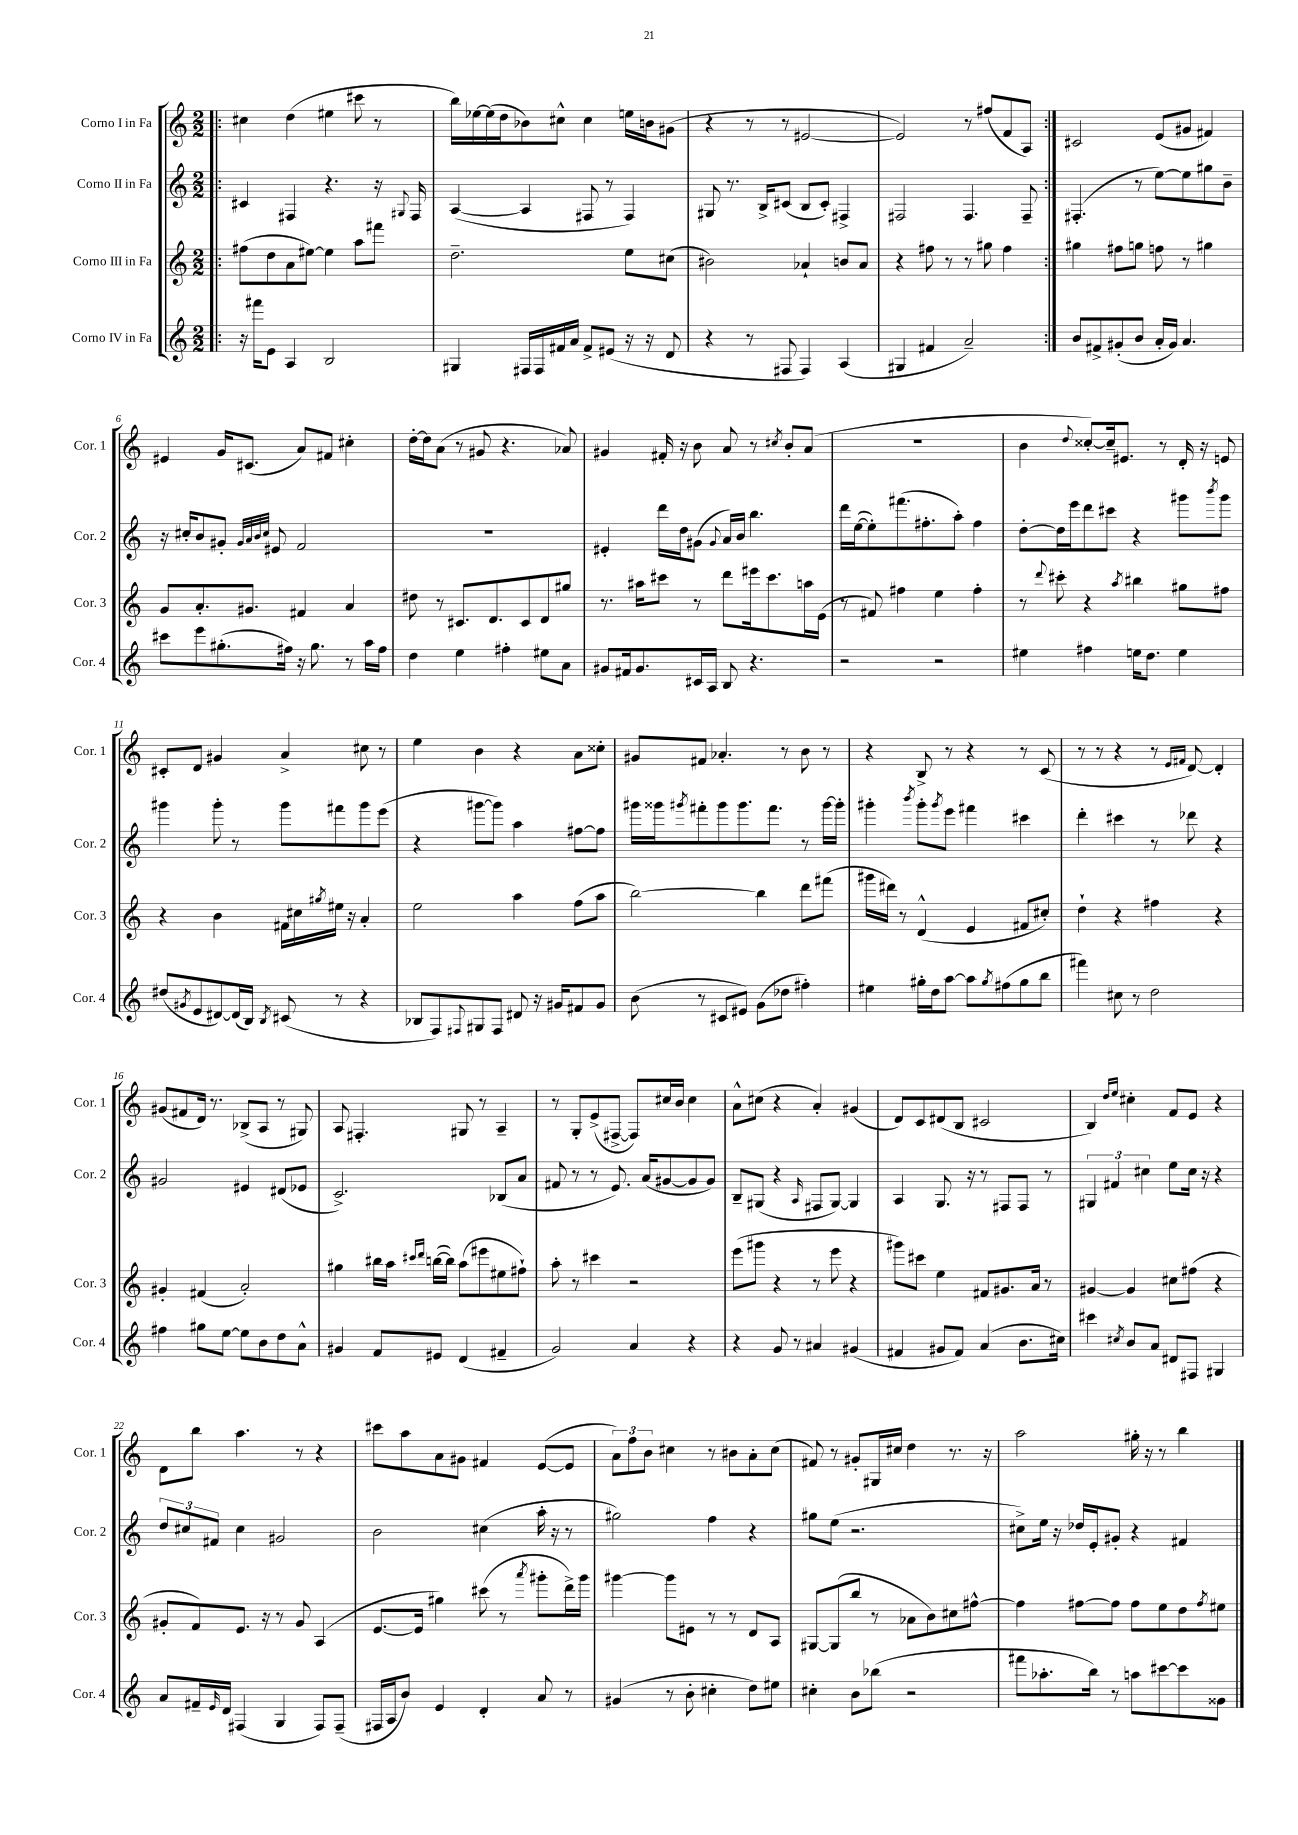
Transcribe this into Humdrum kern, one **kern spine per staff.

**kern	**kern	**kern	**kern
*staff4	*staff3	*staff2	*staff1
*clefG2	*clefG2	*clefG2	*clefG2
*k[]	*k[]	*k[]	*k[]
*M2/2	*M2/2	*M2/2	*M2/2
=!|:	=!|:	=!|:	=!|:
16r	(8ff#	4c#	4cc#
16fff#	.	.	.
8e	8dd	.	.
4A	8a	4F#	(4dd
.	[8ee#)	.	.
2B	4ee#]	4.r	4ee#
.	8aa	.	8ccc#
.	8fff#	16r	8r
.	.	8qqG#	.
.	.	16F#	.
=	=	=	=
4G#	2.dd~	([4A	16bb)
.	.	.	[16ee-
.	.	.	(16ee-]
.	.	.	16dd
16F#	.	4A]	8b-)
16F#	.	.	.
16f#	.	.	8cc#^^
16a	.	.	.
8f#^	.	8F#	4cc#
(8e#	.	8r	.
16r	8ee	4F#)	16ee
16r	.	.	16b
8d	(8cc#	.	(8g#
=	=	=	=
4r	2b#)	8G#	4r
.	.	8.r	.
8r	.	.	8r
.	.	16B^	.
8F#	.	(8c#	8r
4F#)	4a-`	8B	[2e#
.	.	8c#')	.
(4A	8b	4F#^	.
.	8a-	.	.
=	=	=	=
4G#	4r	2F#	2e#])
4f#	8ff#	.	.
.	8r	.	.
2a~)	8r	4.F#	8r
.	8gg#	.	(8ff#
.	4ff#	.	8f
.	.	8F#~	8A)
=:|!	=:|!	=:|!	=:|!
8b	4gg#	(4.F#'	2c#
8f#^	.	.	.
(8g#'	8ff#	.	.
8b	8gg	8r	.
16a'	8ff	[8ee)	(8e
16g#)	.	.	.
4.a	8r	8ee]	8g#
.	4gg#	8gg#	4f#)
.	.	8b~	.
=	=	=	=
8ccc#	8g	16r	4e#
.	.	16cc#'	.
8eee	8.a'	8b	.
(8.gg#'	.	8g#'	16g
.	8.g#	.	(8.c#
.	.	32qqg#	.
.	.	32qqa	.
.	.	32qqb	.
.	.	32qqcc#	.
.	.	8e#	.
16ff#)	.	.	.
16r	4f#	2f	8a)
8.gg#	.	.	.
.	.	.	8f#
8r	4a	.	4cc#'
16aa	.	.	.
16ff#	.	.	.
=	=	=	=
4dd	8dd#	1r	[16dd'
.	.	.	16dd]
.	8r	.	(8a
4ee	8.c#	.	8r
.	.	.	8g#
.	8.d	.	.
4ff#'	.	.	4.r
.	8c#	.	.
8ee#	8d	.	.
8a	8gg#	.	8a-)
=	=	=	=
8g#	8.r	4e#'	4g#
16f#	.	.	.
8.g#	16aa#	.	.
.	8ccc#	16ddd	16f#'
.	.	16dd	16r
16c#	8r	(8g#	8b
16A	.	.	.
.	.	8qqg#	.
8B	8ddd	16a)	8a
.	.	16b	.
4.r	16eee#	4.bb	8r
.	8.ccc#	.	.
.	.	.	8qcc#
.	.	.	8b'
.	16aa	.	(8a
.	(16e	.	.
=	=	=	=
2r	8r	16ddd	1r
.	.	([16ee	.
.	8f#)	8ee'])	.
.	4ff#	(8.fff#	.
.	.	8.ff#'	.
2r	4ee	.	.
.	.	8aa')	.
.	4ff#'	4ff#	.
=	=	=	=
4ee#	8r	[8dd'	4b
.	8qqddd	.	.
.	8ccc#'	16dd]	.
.	.	16eee	.
.	.	.	8qqdd
4ff#	4r	8ddd	[8cc##')
.	.	8ccc#	16cc##~]
.	.	.	8.e#
.	8qaa	.	.
16ee	4bb#	4r	.
8.dd	.	.	.
.	.	.	8r
4ee	8gg#	8ggg#	16d'
.	.	.	16r
.	.	8qbbb	.
.	8ff#	8ggg#	8e
=	=	=	=
(8dd#	4r	4ggg#	8c#'
8qg#	.	.	.
8e	.	.	8d
[8d#)	4b	8ggg#'	4g#
(16d#]	.	8r	.
16B)	.	.	.
8qB	.	.	.
(8c#	16f#	8ggg#	4a^
.	16cc#	.	.
.	8qgg#	.	.
8r	16ee#	8fff#	.
.	16r	.	.
4r	4a'	8ggg#	8cc#
.	.	(8eee	8r
=	=	=	=
8B-	2ee	4r	4ee
8F)	.	.	.
8qqF#	.	.	.
8G#	.	[8ggg#	4b
8F#	.	8ggg#])	.
8d#	4aa	4aa	4r
16r	.	.	.
16g#	.	.	.
8f#	(8ff	[8ff#	8a
8g#	8aa	8ff#]	8cc##'
=	=	=	=
(8b	[2bb)	16ggg#	8g#
.	.	16ggg##	.
.	.	8qggg#	.
8r	.	8fff#'	8f#
8c#	.	8ggg#	4.a-'
8e#)	.	8.ggg#	.
(8g	4bb]	.	.
.	.	8.fff#	.
8dd-	.	.	8r
4ff#')	8ddd	8r	8b
.	(8fff#	[16ggg#	8r
.	.	16ggg#']	.
=	=	=	=
4ee#	16ggg#	4ggg#'	4r
.	16ddd#)	.	.
.	8r	.	.
.	.	8qbbb	.
16gg#'	(4d^^	8ggg#'	8B^
16dd	.	.	.
.	.	8qggg#	.
[8aa	.	8eee	8r
8aa]	4e	4fff#	4r
8qgg#	.	.	.
(8ff#	.	.	.
8gg#	8f#	4ccc#	8r
8bb	8cc#')	.	(8c
=	=	=	=
4fff#)	4dd`	4ddd'	8r
.	.	.	8r
8cc#	4r	4ccc#	4r
8r	.	.	.
2dd	4ff#	8r	8r
.	.	.	16qqe
.	.	.	16qqf#
.	.	8ddd-	[8d)
.	4r	4r	4d']
=	=	=	=
4ff#	4g#'	2g#	(8g#
.	.	.	8f#
8gg#	(4f#	.	16d)
.	.	.	8.r
[8ee	.	.	.
8ee]	2a')	4e#	(8B-^
8b	.	.	8A
8dd	.	(8d#	8r
8a^^	.	8e-	8G#)
=	=	=	=
4g#	4gg#	2.c^)	8A
.	.	.	4.F#'
8f	16bb#	.	.
.	16aa	.	.
.	16qqccc#	.	.
.	16qqddd	.	.
8e#	([16bb	.	.
.	16bb])	.	.
(4d	(8aa	.	8G#
.	8eee#	.	8r
4f#~	8ee#	(8B-	4A~
.	8ff#`)	8a	.
=	=	=	=
2g)	8aa'	8f#	8r
.	8r	8r	8G'
.	4ccc#	8r	(8e^
.	.	8.e)	[8F#^
4a	2r	.	8F#])
.	.	(16a	.
.	.	[8g#	16cc#
.	.	.	16b
4r	.	8g#]	4cc#
.	.	8g#)	.
=	=	=	=
4r	(8eee	8B~	8a^^
.	8ggg#	(8G#	(8cc#
8g	4r	4r	4r
8r	.	.	.
.	.	16qqA	.
4a#	8r	8F#	4a')
.	8eee	[8G#)	.
(4g#	4r	4G#]	(4g#
=	=	=	=
4f#	8ggg#)	4A	8d)
.	8ccc#	.	8c
8g#	4ee	8.G	(8d#
8f#)	.	.	8B
.	.	16r	.
(4a	8f#	8r	2c#
.	8.g#	8F#	.
8.b	.	8F#	.
.	16a	.	.
.	8r	8r	.
16cc#)	.	.	.
=	=	=	=
4ccc#	[4g#	6G#	4B)
.	.	6f#	.
.	.	.	16qqdd
8qcc#	.	.	16qqee
8b	4g#]	.	4cc#'
.	.	6cc#	.
8a	.	.	.
8d#	8cc#	8ee	8f
8F#	(8ff#	16cc#	8e
.	.	16r	.
4G#	4r	4r	4r
=	=	=	=
8a	8g#'	12dd	8d
.	.	12cc#	.
16f#~	8f)	.	8bb
.	.	12f#	.
16qqe	.	.	.
16d	.	.	.
(4F#	8.e	4cc#	4.aa
.	16r	.	.
4G	8r	2g#	.
.	8g#	.	8r
8F#)	(4A	.	4r
(8F#~	.	.	.
=	=	=	=
16F#	[8.e	2b	8ccc#
16A	.	.	.
8b)	.	.	8aa
.	16e]	.	.
4e	4gg#)	.	8a
.	.	.	8g#
4d'	(8ccc#	(4cc#	4f#
.	8r	.	.
.	8qaaa	.	.
8a	8ggg#'	16aa'	([8e
.	.	16r	.
8r	16ddd^)	8r	8e]
.	16ggg#	.	.
=	=	=	=
(4g#	[4ggg#	2gg#)	12a)
.	.	.	12ff
.	.	.	12b
8r	8ggg#]	.	4cc#
8b'	8e#	.	.
4cc#'	8r	4ff	8r
.	8r	.	8b#
8dd)	8d	4r	8a'
8ee#	8A	.	(8cc#
=	=	=	=
4cc#'	[8G#	8gg#	8f#)
.	(8G#]	(8ee	8r
8b	8bb	2.r	8g#'
(8bb-	8r	.	16G#
.	.	.	16cc#
2r	8a-	.	4dd
.	8b)	.	.
.	8cc#	.	8.r
.	[8ff#^^	.	.
.	.	.	16r
=	=	=	=
8fff#	4ff#]	8cc#^)	2aa
8.aa-'	.	16ee	.
.	.	16r	.
.	[8ff#	16dd-	.
16bb)	.	16e'	.
8r	8ff#]	8g#'	.
8aa	8ff#	4r	16gg#'
.	.	.	16r
[8ccc#	8ee	.	8r
8ccc#]	8dd	4f#	4bb
.	8qff#	.	.
8g##	8ee#	.	.
==	==	==	==
*-	*-	*-	*-
